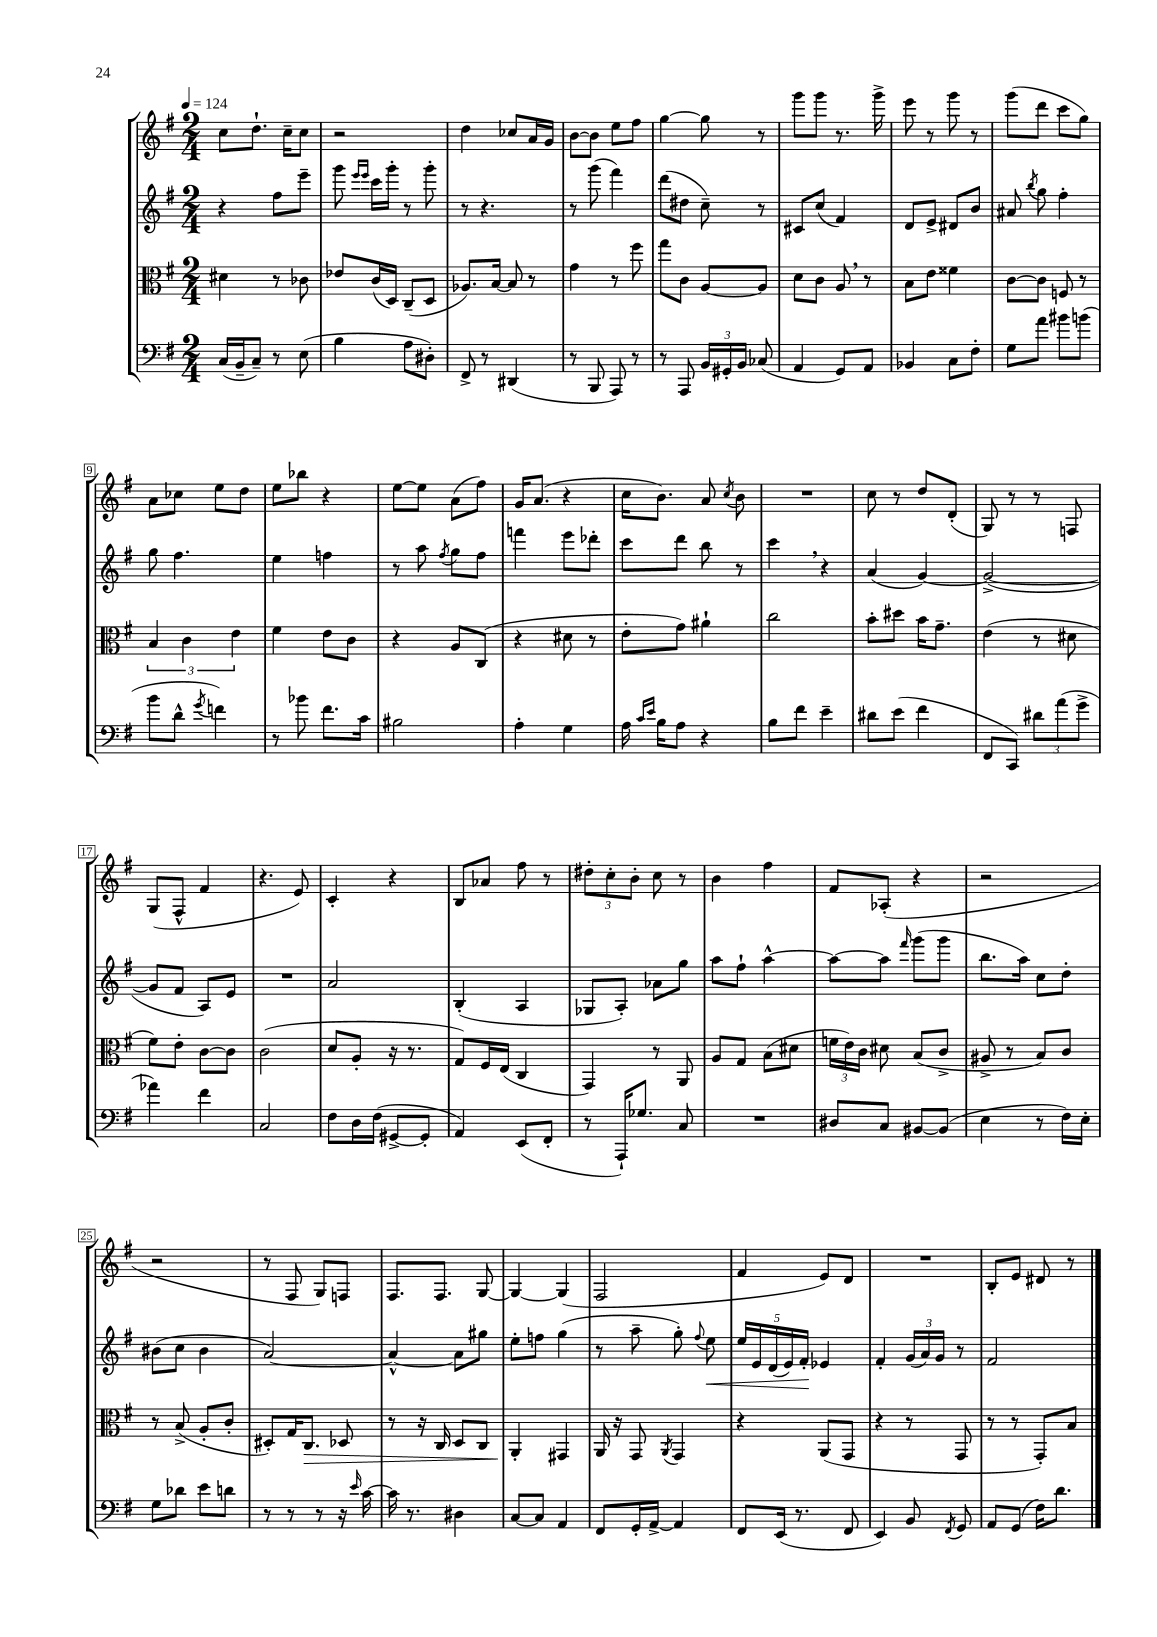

**kern	**kern	**dynam	**kern	**dynam	**kern
*part4	*part3	*part3	*part2	*part2	*part1
*staff4	*staff3	*staff3	*staff2	*staff2	*staff1
*clefF4	*clefC3	*	*clefG2	*	*clefG2
*k[f#]	*k[f#]	*	*k[f#]	*	*k[f#]
*M2/4	*M2/4	*	*M2/4	*	*M2/4
*MM124	*MM124	*	*MM124	*	*MM124
=1	=1	=1	=1	=1	=1
(16C/LL	4d#X\	.	4r	.	8cc\L
16BB~/J	.	.	.	.	.
8C~/J)	.	.	.	.	8.dd`\J
8r	8r	.	8ff#\L	.	.
.	.	.	.	.	16cc~\KL
(8E\	8c-X\	.	8eee~\J	.	8cc\J
=2	=2	=2	=2	=2	=2
4B\	8e-X/L	.	8ggg\	.	2r
.	.	.	16qqeee/LL	.	.
.	.	.	16qqeee/JJ	.	.
.	(16c/L	.	16ccc\LL	.	.
.	16D/JJ)	.	16ggg'\JJ	.	.
8A\L	(8C~/L	.	8r	.	.
8D#X'\J)	8D/J	.	8ggg'\	.	.
=3	=3	=3	=3	=3	=3
8FF#^/	8.A-X/L)	.	8r	.	4dd\
8r	.	.	4.r	.	.
.	[16B/Jk	.	.	.	.
(4DD#X/	8B/]	.	.	.	8cc-X/L
.	8r	.	.	.	16a/L
.	.	.	.	.	16g/JJ
=4	=4	=4	=4	=4	=4
8r	4g\	.	8r	.	[8b\L
8BBB/	.	.	(8ggg\	.	8b\J]
8AAA/)	8r	.	4fff#\)	.	8ee\L
8r	8ff#\	.	.	.	8ff#\J
=5	=5	=5	=5	=5	=5
8r	8gg\L	.	(8ddd\L	.	[4gg\
8AAA/	8c\J	.	8dd#X\J	.	.
24BB/LL	[8A/L	.	8cc~\)	.	8gg\]
24GG#X'/	.	.	.	.	.
24BB/JJ	.	.	.	.	.
(8C-X/	8A/J]	.	8r	.	8r
=6	=6	=6	=6	=6	=6
4AA/	8d\L	.	8c#X/L	.	8ggg\L
.	8c\J	.	(8cc/J	.	8ggg\J
8GG/L)	8A,/	.	4f#/)	.	8.r
8AA/J	8r	.	.	.	.
.	.	.	.	.	16ggg^\
=7	=7	=7	=7	=7	=7
4BB-X/	8B\L	.	8d/L	.	8eee\
.	8e\J	.	8e^/J	.	8r
8C\L	4f##X\	.	8d#X/L	.	8ggg\
8F#'\J	.	.	8b/J	.	8r
=8	=8	=8	=8	=8	=8
8G\L	[8c\L	.	8a#X/	.	(8ggg\L
.	.	.	8qbb/	.	.
8a\J	8c\J]	.	8gg\	.	8ddd\J
8b#X\L	8Fn/	.	4ff#'\	.	8ccc\L
(8bn\J	8r	.	.	.	8gg\J)
!!LO:LB:g=z
=9	=9	=9	=9	=9	=9
8b\L	6B/	.	8gg\	.	8a\L
8d^^\J	.	.	4.ff#\	.	8cc-X\J
.	6c\	.	.	.	.
8qg/	.	.	.	.	.
4fn\)	.	.	.	.	8ee\L
.	6e\	.	.	.	.
.	.	.	.	.	8dd\J
=10	=10	=10	=10	=10	=10
8r	4f#\	.	4ee\	.	8ee\L
8b-X\	.	.	.	.	8bb-X\J
8.f#\L	8e\L	.	4ffn\	.	4r
.	8c\J	.	.	.	.
16c\Jk	.	.	.	.	.
=11	=11	=11	=11	=11	=11
2B#X\	4r	.	8r	.	[8ee\L
.	.	.	8aa\	.	8ee\J]
.	.	.	8qff#/	.	.
.	8A/L	.	8gg\L	.	(8a\L
.	(8C/J	.	8ff#\J	.	8ff#\J)
=12	=12	=12	=12	=12	=12
4A'\	4r	.	4fffn\	.	16g/KL
.	.	.	.	.	(8.a/J
4G\	8d#X\	.	8eee\L	.	4r
.	8r	.	8ddd-X'\J	.	.
=13	=13	=13	=13	=13	=13
16A\	8e'\L	.	8ccc\L	.	16cc\KL
16qqc/LL	.	.	.	.	.
16qqe/JJ	.	.	.	.	.
16B\KL	.	.	.	.	8.b\J)
8A\J	8g\J)	.	8ddd\J	.	.
4r	4a#X`\	.	8bb\	.	8a/
.	.	.	.	.	8qcc/
.	.	.	8r	.	8b\
=14	=14	=14	=14	=14	=14
8B\L	2cc\	.	4ccc,\	.	2r
8f#\J	.	.	.	.	.
4e~\	.	.	4r	.	.
=15	=15	=15	=15	=15	=15
8d#X\L	8b'\L	.	(4a/	.	8cc\
(8e\J	8dd#X\J	.	.	.	8r
4f#\	16b\KL	.	[4g/)	.	8dd/L
.	8.g~\J	.	.	.	.
.	.	.	.	.	(8d'/J
=16	=16	=16	=16	=16	=16
8FF#/L	(4e\	.	(2g^/_	.	8G/)
8CC/J)	.	.	.	.	8r
12d#X\L	8r	.	.	.	8r
(12a\	.	.	.	.	.
.	8d#X\	.	.	.	8Fn/
12g^\J	.	.	.	.	.
!!LO:LB:g=z
=17	=17	=17	=17	=17	=17
4a-X\)	8f#\L)	.	8g/L]	.	(8G/L
.	8e'\J	.	8f#/J	.	8F#^^/J
4f#\	[8c\L	.	8A/L)	.	4f#/
.	8c\J]	.	8e/J	.	.
=18	=18	=18	=18	=18	=18
2C/	(2c\	.	2r	.	4.r
.	.	.	.	.	8e/)
=19	=19	=19	=19	=19	=19
8F#\L	8d/L	.	2a/	.	4c'/
16D\L	8A'/J	.	.	.	.
(16F#\JJ	.	.	.	.	.
[8GG#X^/L	16r	.	.	.	4r
.	8.r	.	.	.	.
8GG#'/J]	.	.	.	.	.
=20	=20	=20	=20	=20	=20
4AA/)	8G/L)	.	(4B'/	.	8B/L
.	16F#/L	.	.	.	8a-X/J
.	(16E/JJ	.	.	.	.
(8EE/L	4C/	.	4A/	.	8ff#\
8FF#'/J	.	.	.	.	8r
=21	=21	=21	=21	=21	=21
8r	4GG/)	.	8G-X/L	.	12dd#X'\L
.	.	.	.	.	12cc'\
16AAA`/KL)	.	.	8A'/J)	.	.
.	.	.	.	.	12b'\J
8.G-X/J	.	.	.	.	.
.	8r	.	8a-X\L	.	8cc\
8C/	8AA/	.	8gg\J	.	8r
=22	=22	=22	=22	=22	=22
2r	8A/L	.	8aa\L	.	4b\
.	8G/J	.	8ff#`\J	.	.
.	(8B\L	.	[4aa^^\	.	4ff#\
.	8d#X\J	.	.	.	.
=23	=23	=23	=23	=23	=23
8D#X/L	24fn\LL	.	8aa\L_	.	8f#/L
.	24e\)	.	.	.	.
.	24c\JJ	.	.	.	.
8C/J	8d#X\	.	8aa\J]	.	(8A-X'/J
.	.	.	16qqfff#/	.	.
[8BB#X/L	(8B/L	.	(8ggg\L	.	4r
(8BB#/J]	8c^/J	.	8ggg\J	.	.
=24	=24	=24	=24	=24	=24
4E\	8A#X^/	.	8.bb\L	.	2r
.	8r	.	.	.	.
.	.	.	16aa\Jk)	.	.
8r	8B/L)	.	8cc\L	.	.
16F#\LL)	8c/J	.	8dd'\J	.	.
16E'\JJ	.	.	.	.	.
!!LO:LB:g=z
=25	=25	=25	=25	=25	=25
8G\L	8r	.	(8b#X\L	.	2r
8d-X\J	(8B^/	.	8cc\J	.	.
8e\L	8A'/L	.	4b#\	.	.
8dn\J	8c'/J	.	.	.	.
=26	=26	=26	=26	=26	=26
8r	8D#X'/L)	.	[2a/)	.	8r
8r	16G/K	.	.	.	8F#/
!	!	!LO:HP:b	!	!	!
.	8.C/J	>	.	.	.
8r	.	.	.	.	8G/L)
16r	8D-X/	.	.	.	8Fn/J
16qqe/	.	.	.	.	.
[16c\	.	.	.	.	.
=27	=27	=27	=27	=27	=27
16c\]	8r	.	4a^^/_	.	8.F#/L
8.r	.	.	.	.	.
.	16r	.	.	.	.
.	16C/	.	.	.	8.F#/J
4D#X\	8D/L	.	8a\L]	.	.
.	8C/J	.	8gg#X\J	.	[8G/
=28	=28	=28	=28	=28	=28
[8C/L	4AA'/	.	8ee'\L	.	4G/_
8C/J]	.	.	8ffn\J	.	.
4AA/	4GG#X/	]	(4gg\	.	(4G/]
=29	=29	=29	=29	=29	=29
8FF#/L	16AA/	.	8r	.	2F#/
.	16r	.	.	.	.
16GG'/L	8GG/	.	8aa~\	.	.
[16AA^/JJ	.	.	.	.	.
.	8qAA/	.	.	.	.
4AA/]	4GG/	.	8gg'\)	.	.
.	.	.	8qqff#/	.	.
!	!	!	!	!LO:HP:b	!
.	.	.	8ee\	<	.
=30	=30	=30	=30	=30	=30
8FF#/L	4r	.	20ee/LL	.	4f#/
.	.	.	20e/	.	.
.	.	.	(20d/	.	.
(16EE/Jk	.	.	.	.	.
.	.	.	20e/)	.	.
8.r	.	.	.	.	.
.	.	.	20f#'/JJ	.	.
.	(8AA/L	.	4e-X/	[	8e/L)
8FF#/	8GG/J	.	.	.	8d/J
=31	=31	=31	=31	=31	=31
4EE/)	4r	.	4f#'/	.	2r
8BB/	8r	.	(24g/LL	.	.
.	.	.	24a/)	.	.
.	.	.	24g/JJ	.	.
8qFF#/	.	.	.	.	.
8GG/	8GG/	.	8r	.	.
=32	=32	=32	=32	=32	=32
8AA/L	8r	.	2f#/	.	8B'/L
(8GG/J	8r	.	.	.	8e/J
16F#\KL)	8GG'/L)	.	.	.	8d#X/
8.d\J	.	.	.	.	.
.	8B/J	.	.	.	8r
==	==	==	==	==	==
*-	*-	*-	*-	*-	*-
